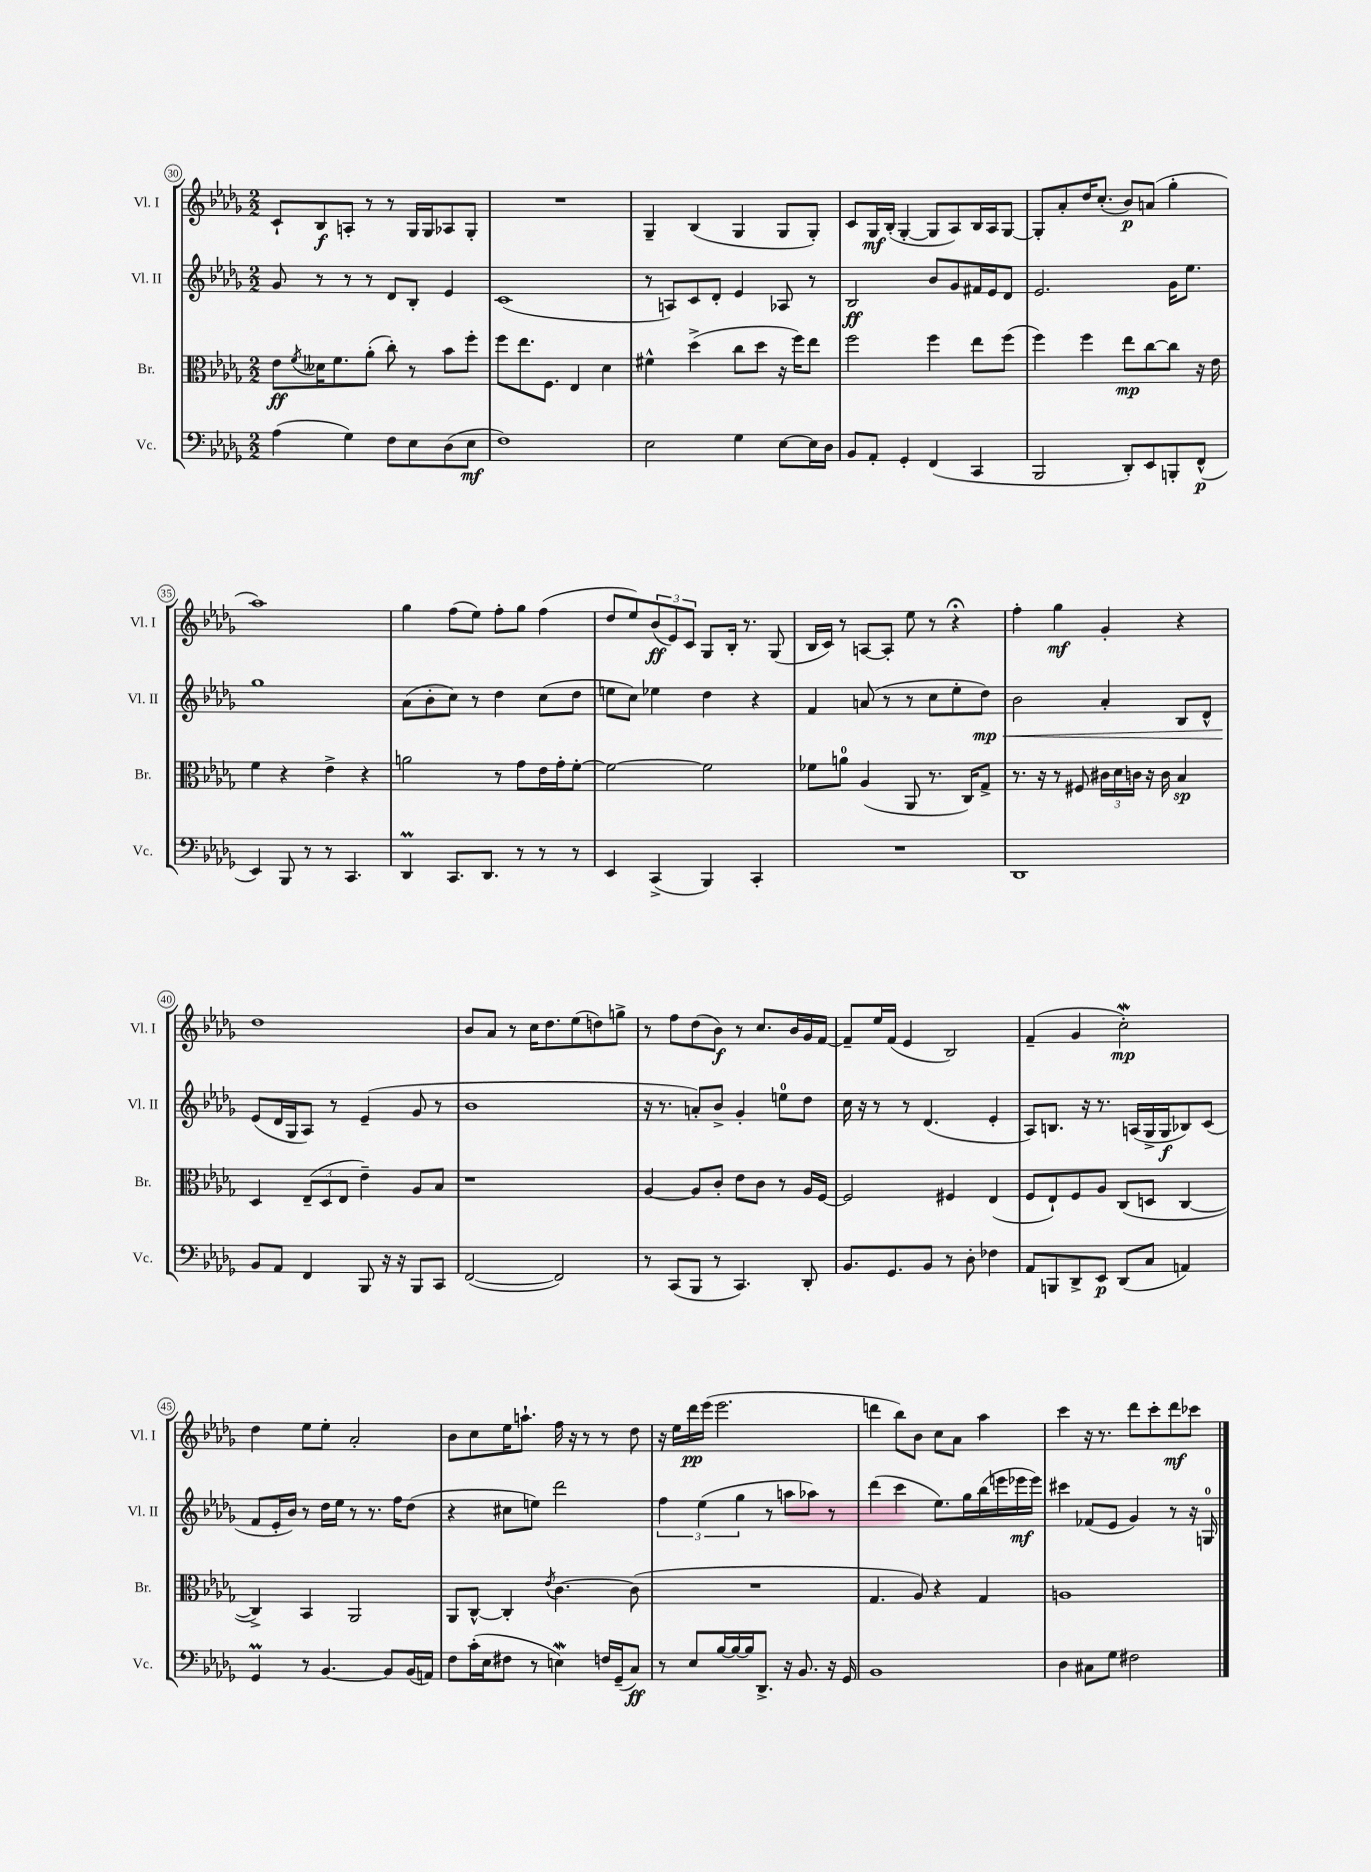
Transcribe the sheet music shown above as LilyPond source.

<<
\new StaffGroup <<
\new Staff = "s0" \with { instrumentName = "Vl. I" shortInstrumentName = "Vl. I" } {
    \clef treble \key des \major \numericTimeSignature \time 2/2
    c'8-! bes8\f a8-. r8 r8 ges16 ges16 aes8 ges8-. |
    R1 |
    ges4-- bes4( ges4 ges8 ges8-.) |
    c'8 ges16\mf bes16-.( ges4~-. ges8 aes8) bes16 aes16 ges8~ |
    ges8-. aes'8-. des''16 c''8.-.( bes'8\p) a'8( ges''4-. |
    aes''1) |
    ges''4 f''8( ees''8) f''8-. ges''8 f''4( |
    des''8 ees''8) \tuplet 3/2 { bes'8\ff( ees'8) c'8 } ges8 bes16-. r8. ges8( |
    bes16 c'16) r8 a8~ a8-. ees''8 r8 r4\fermata |
    f''4-. ges''4\mf ges'4-. r4 |
    des''1 |
    bes'8 aes'8 r8 c''16 des''8. ees''8( d''8) g''8-> |
    r8 f''8 des''8( bes'8\f) r8 c''8. bes'16 ges'16 f'16~ |
    f'8-- ees''16 f'16( ees'4 bes2) |
    f'4--( ges'4 c''2-.\mordent\mp) |
    des''4 ees''8 ees''8-. aes'2-. |
    bes'8 c''8 ees''16 a''8.-! f''16 r16 r8 r8 des''8 |
    r16 ees''16 des'''16\pp ees'''16( ees'''2. |
    d'''4 bes''8) bes'8 c''8 aes'8 aes''4 |
    c'''4 r16 r8. des'''8 c'''8-. des'''8\mf ces'''8 \bar "|." |
}
\new Staff = "s1" \with { instrumentName = "Vl. II" shortInstrumentName = "Vl. II" } {
    \clef treble \key des \major \numericTimeSignature \time 2/2
    ges'8 r8 r8 r8 des'8 bes8-. ees'4 |
    c'1( |
    r8 a8) c'8 des'8-. ees'4 aes8 r8 |
    bes2\ff bes'8 ges'8 fis'16 ees'16 des'8 |
    ees'2. ges'16 ees''8. |
    ges''1 |
    aes'8( bes'8-. c''8) r8 des''4 c''8( des''8 |
    e''8 c''8) ees''4 des''4 r4 |
    f'4 a'8( r8 r8 c''8 ees''8-. des''8\mp\<) |
    bes'2 aes'4-. bes8 des'8-^ |
    ees'8\!( des'16 ges16 aes8) r8 ees'4--( ges'8 r8 |
    bes'1 |
    r16 r8. a'8-.) bes'8-> ges'4-. e''8-0 des''8 |
    c''16 r16 r8 r8 des'4.( ees'4-. |
    aes8) b8. r16 r8. a16( ges16-> ges16\f bes8) c'8( |
    f'8 ees'16-. bes'16) r8 des''16 ees''16 r8 r8. f''16 des''8( |
    r4 cis''8 e''8) des'''2 |
    \tuplet 3/2 { f''4 ees''4( ges''4 } r8 a''8 aes''8) r8 |
    des'''4( c'''4 ees''8.) ges''16 bes''16( e'''16 ees'''16\mf ees'''16) |
    cis'''4 fes'8( ees'8 ges'4) r8 r16 g16-0 \bar "|." |
}
\new Staff = "s2" \with { instrumentName = "Br." shortInstrumentName = "Br." } {
    \clef alto \key des \major \numericTimeSignature \time 2/2
    ees'8\ff \acciaccatura { f'8 } deses'16 f'8. aes'8-.( c''8-.) r8 bes'8 f''8-. |
    f''8 ees''8. f8. ees4 des'4 |
    fis'4-^ des''4->( c''8 des''8 r16 f''16) ees''8 |
    f''2 f''4 ees''8 f''8( |
    f''4) f''4 ees''8\mp c''8~ c''8 r16 ees'16 |
    f'4 r4 ees'4-> r4 |
    a'2 r8 ges'8 ees'16 ges'16-. f'8~-. |
    f'2~ f'2 |
    fes'8 a'8-0 aes4( aes,8 r8. c16) ges8-> |
    r8. r16 r8 fis8 \tuplet 3/2 { cis'16 des'16 c'16 } r16 c'16 bes4\sp |
    des4 \tuplet 3/2 { ees8--( des8 ees8 } ees'4--) aes8 bes8 |
    r1 |
    aes4~ aes8 c'8-. ees'8 c'8 r8 aes16 f16~ |
    f2 fis4 ees4( |
    f8 ees8-!) f8 aes8 c8( d8 c4~ |
    c4->) bes,4 aes,2 |
    aes,8 c8~-^ c4-. \acciaccatura { ees'8 } c'4.~ c'8( |
    R1 |
    ges4. aes8) r4 ges4 |
    a1 \bar "|." |
}
\new Staff = "s3" \with { instrumentName = "Vc." shortInstrumentName = "Vc." } {
    \clef bass \key des \major \numericTimeSignature \time 2/2
    aes4( ges4) f8 ees8 des8( ees8\mf |
    f1) |
    ees2 ges4 ees8~ ees16 des16 |
    bes,8 aes,8-. ges,4-. f,4( c,4 |
    bes,,2 des,8-.) ees,8 b,,8-. f,8-^\p( |
    ees,4) bes,,8 r8 r8 c,4. |
    des,4\prall c,8. des,8. r8 r8 r8 |
    ees,4 c,4->( bes,,4) c,4-. |
    R1 |
    des,1 |
    bes,8 aes,8 f,4 bes,,8 r16 r16 bes,,8 c,8 |
    f,2~( f,2) |
    r8 c,8( bes,,8 r8 c,4.) des,8-. |
    bes,8. ges,8. bes,8 r8 des8-. fes4 |
    aes,8 b,,8 des,8-> ees,8\p des,8( c8 a,4) |
    ges,4\prall r8 bes,4.~ bes,8 bes,16( a,16) |
    f8 c'16-.( ees16 fis8 r8 e4\mordent) f16 ges,16--( c8\ff) |
    r8 ees8 bes16~ bes16~ bes16 des,8.-> r16 bes,8. r16 ges,16 |
    bes,1 |
    des4 cis8 ges8 fis2 \bar "|." |
}
>>
>>
\layout { \context { \Score currentBarNumber = #30 \override BarNumber.stencil = #(make-stencil-circler 0.1 0.3 ly:text-interface::print) } }
